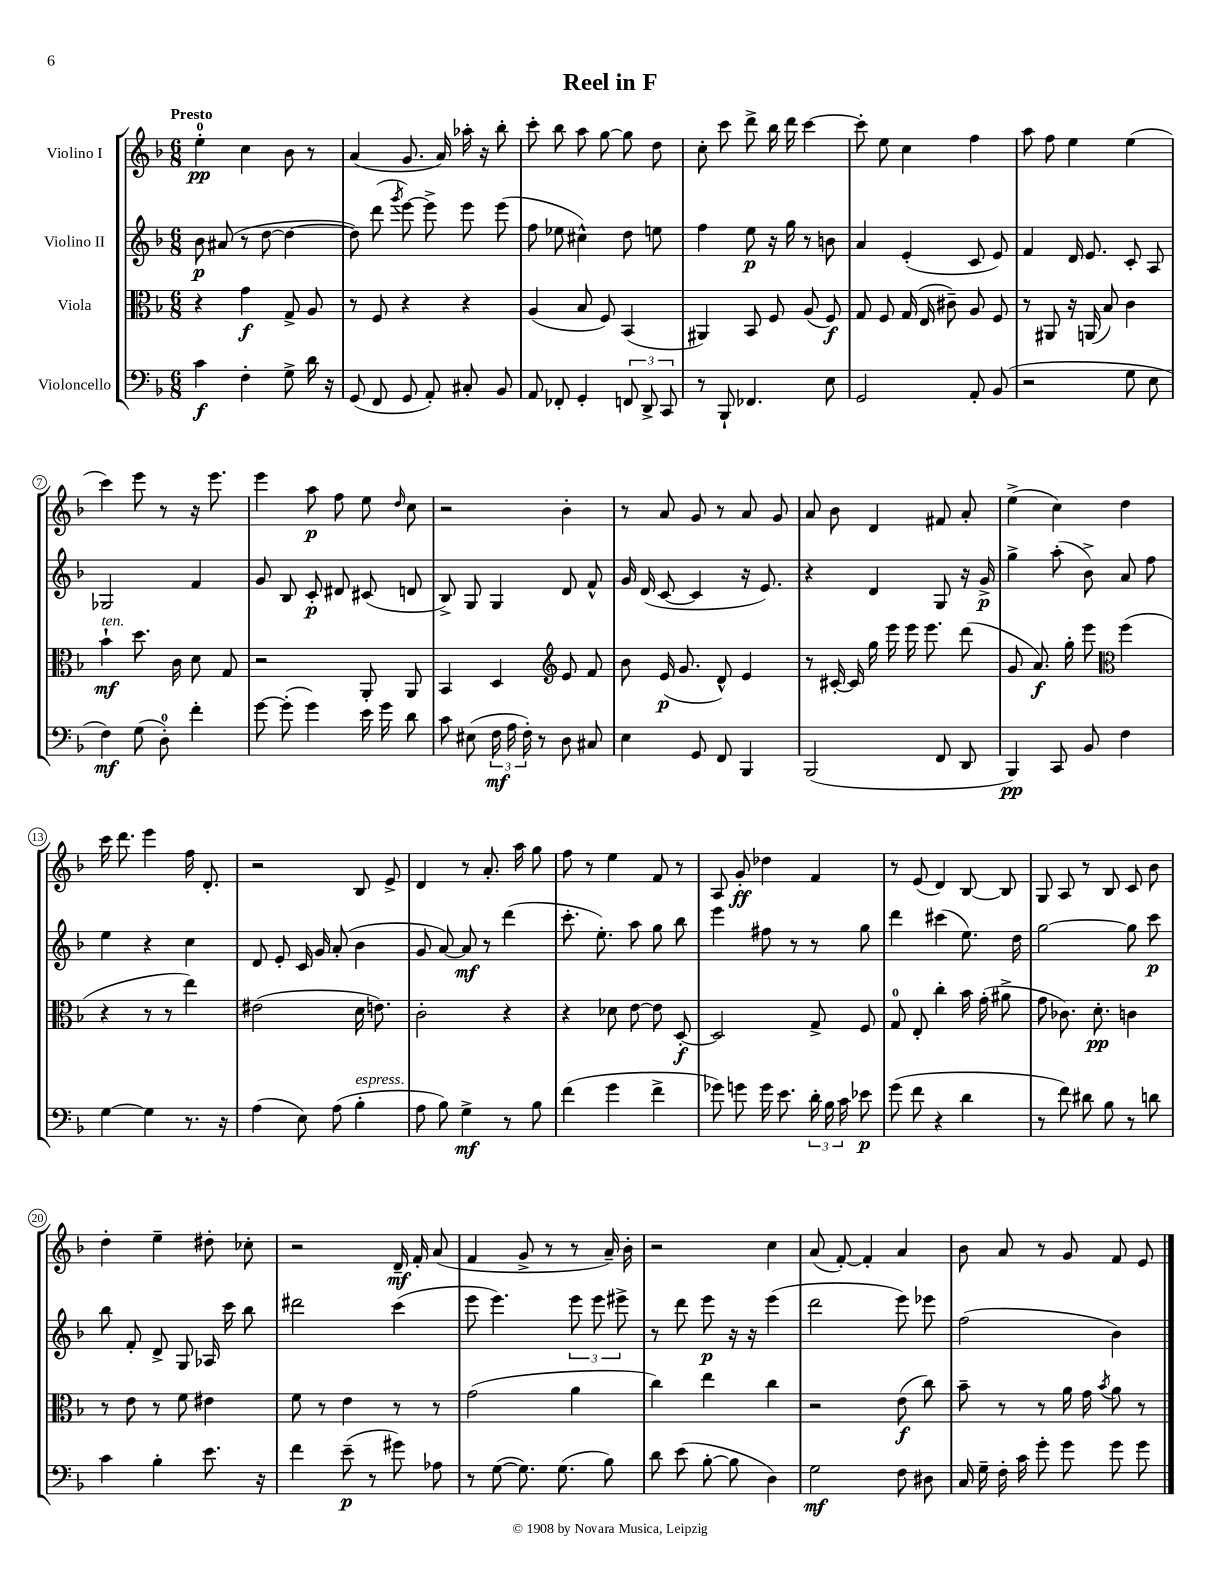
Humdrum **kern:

**kern	**kern	**kern	**kern
*staff4	*staff3	*staff2	*staff1
*clefF4	*clefC3	*clefG2	*clefG2
*k[b-]	*k[b-]	*k[b-]	*k[b-]
*M6/8	*M6/8	*M6/8	*M6/8
4c\	4r	8b-\	4ee'\
.	.	(8a#/	.
4F'\	4g\	8r	4cc\
.	.	[8dd\	.
8G^\	8G^/	4dd\_	8b-\
16d\	8A/	.	8r
16r	.	.	.
=	=	=	=
(8GG/	8r	8dd\])	(4a/
8FF/	8F/	(8ddd\	.
.	.	8qggg/	.
8GG/	4r	[8eee\)	8.g/
8AA'/)	.	8eee^\]	.
.	.	.	16a/)
8C#'/	4r	8eee\	16aa-'\
.	.	.	16r
8BB-/	.	(8eee\	8bb-'\
=	=	=	=
8AA/	(4A/	8ff\	8ccc'\
8FF-'/	.	8ee-\	8bb-\
4GG'/	8B-/	4cc#^^\)	8aa\
.	8F/)	.	[8gg\
12FF/	(4BB-/	8dd\	8gg\]
12DD^/	.	.	.
.	.	8ee\	8dd\
12CC/	.	.	.
=	=	=	=
8r	4AA#/)	4ff\	8cc'\
8BBB-`/	.	.	8ccc\
4.FF-/	8BB-/	8ee\	8ddd^\
.	8F/	16r	16bb-\
.	.	16gg\	16ddd\
.	(8A/	8r	[4ccc\
8E\	8F/)	8b\	.
=	=	=	=
2GG/	8G/	4a/	8ccc'\]
.	8F/	.	8ee\
.	(16G/	(4e'/	4cc\
.	16E/	.	.
.	8c#~\)	.	.
8AA'/	8A/	8c/	4ff\
(8BB-/	8F/	8e/)	.
=	=	=	=
2r	8r	4f/	8aa\
.	8AA#/	.	8ff\
.	16r	16d/	4ee\
.	(16AA/	8.e/	.
.	8B-/)	.	.
8G\	4c\	8c'/	(4ee\
8E\	.	8A/	.
=	=	=	=
4F\)	4b-`\	2G-/	4ccc\)
(8G\	8.dd\	.	8eee\
8D'\)	.	.	8r
.	16c\	.	.
4f'\	8d\	4f/	16r
.	.	.	8.eee\
.	8G/	.	.
=	=	=	=
[8g\	2r	8g/	4eee\
(8g'\]	.	8B-/	.
4g\)	.	8c'/	8aa\
.	.	8d#/	8ff\
16e\	8AA'/	(8c#/	8ee\
16g\	.	.	.
.	.	.	16qqdd/
8d\	8AA/	8d/	8cc\
=	=	=	=
8c\	4BB-/	8B-^/)	2r
(8E#\	.	8G/	.
24F\	4D/	4G/	.
24A\	.	.	.
24F'\)	.	.	.
8r	.	.	.
*	*clefG2	*	*
8D\	8e/	8d/	4b-'\
8C#/	8f/	8f^^/	.
=	=	=	=
4E\	8b-\	16g/	8r
.	.	(16d/	.
.	(16e/	[8c/	8a/
.	8.g/	.	.
8GG/	.	4c/]	8g/
8FF/	8d^^/)	.	8r
4BBB-/	4e/	16r	8a/
.	.	8.e/)	.
.	.	.	8g/
=	=	=	=
(2BBB-/	8r	4r	8a/
.	[16c#'/	.	8b-\
.	16c#/]	.	.
.	16gg\	4d/	4d/
.	16eee\	.	.
.	16eee\	.	.
.	8.eee\	.	.
8FF/	.	8G/	8f#/
8DD/	(8ddd\	16r	8a'/
.	.	16g^/	.
=	=	=	=
4BBB-/)	8g/	4gg^\	(4ee^\
.	8.a/)	.	.
8CC/	.	(8aa'\	4cc\)
.	16gg'\	.	.
8BB-/	8eee\	8b-^\)	.
*	*clefC3	*	*
4F\	(4ff\	8a/	4dd\
.	.	8ff\	.
=	=	=	=
[4G\	4r	4ee\	16ccc\
.	.	.	8.ddd\
4G\]	8r	4r	4eee\
.	8r	.	.
8.r	4ee\)	4cc\	16ff\
.	.	.	8.d'/
16r	.	.	.
=	=	=	=
(4A\	(2e#\	8d/	2r
.	.	8e'/	.
8E\)	.	16c/	.
.	.	16g/	.
(8A\	.	(8a'/	.
4B-'\	16d\	4b-\	8B-/
.	8.e\)	.	.
.	.	.	8e^/
=	=	=	=
8A\	2c'\	8g/	4d/
8B-\)	.	[8a/)	.
4G^\	.	8a/]	8r
.	.	8r	8.a'/
8r	4r	(4ddd\	.
.	.	.	16aa\
8B-\	.	.	8gg\
=	=	=	=
(4f\	4r	8.ccc'\	8ff\
.	.	.	8r
.	.	8.ee'\)	.
4g\	8d-\	.	4ee\
.	[8e\	8aa\	.
4f^\	8e\]	8gg\	8f/
.	[8D'/	8bb-\	8r
=	=	=	=
8g-\)	2D/]	4eee\	8A/
8g\	.	.	8g'/
16g\	.	8ff#\	4dd-\
8.e\	.	.	.
.	.	8r	.
24d'\	8G^/	8r	4f/
24B-\	.	.	.
24c\	.	.	.
8e-\	8F/	8gg\	.
=	=	=	=
(8g\	8G/	4ddd\	8r
8f\	8E'/	.	(8e/
4r	4cc'\	(4ccc#\	4d/)
4d\	16b-\	8.ee\)	[8B-/
.	(16g'\	.	.
.	8a#^\	.	8B-/]
.	.	16dd\	.
=	=	=	=
8r	8g\	[2gg\	8G/
8f\)	8.c-\)	.	8A/
8d#\	.	.	8r
.	8.d'\	.	.
8B-\	.	.	8B-/
8r	4c\	8gg\]	8c/
8d\	.	8ccc\	8b-\
=	=	=	=
4c\	8r	8bb-\	4dd'\
.	8e\	8f'/	.
4B-'\	8r	8d^/	4ee~\
.	8f\	8G/	.
8.e\	4e#\	16A-/	8dd#'\
.	.	16ccc\	.
.	.	8bb-\	8cc-'\
16r	.	.	.
=	=	=	=
4f\	8f\	2ddd#\	2r
.	8r	.	.
(8e~\	4e\	.	.
8r	.	.	.
8g#\)	8r	(4ccc\	16d~/
.	.	.	16f'/
8A-\	8r	.	(8a/
=	=	=	=
8r	(2g\	8eee\	4f/
([8G\	.	4.eee\)	.
8.G\])	.	.	8g^/
.	.	.	8r
(8.G\	.	.	.
.	4a\	12eee\	8r
.	.	12eee\	.
8B-\)	.	.	16a~/)
.	.	12eee#^\	.
.	.	.	16b-'\
=	=	=	=
8d\	4cc\)	8r	2r
(8e\	.	8ddd\	.
[8B-'\	4ee\	8eee\	.
8B-\]	.	16r	.
.	.	16r	.
4D\)	4cc\	(4eee\	4cc\
=	=	=	=
2G\	2r	2ddd\	(8a/
.	.	.	[8f'/)
.	.	.	4f'/]
8F\	(8e\	8eee\)	4a/
8D#\	8cc\)	8eee-\	.
=	=	=	=
16C/	8b-~\	(2ff\	8b-\
16G~\	.	.	.
16F'\	8r	.	8a/
16c\	.	.	.
8g'\	8r	.	8r
8g\	16a\	.	8g/
.	16g\	.	.
.	8qb-/	.	.
8g\	8a\	4b-\)	8f/
8g\	8r	.	8e/
==	==	==	==
*-	*-	*-	*-
